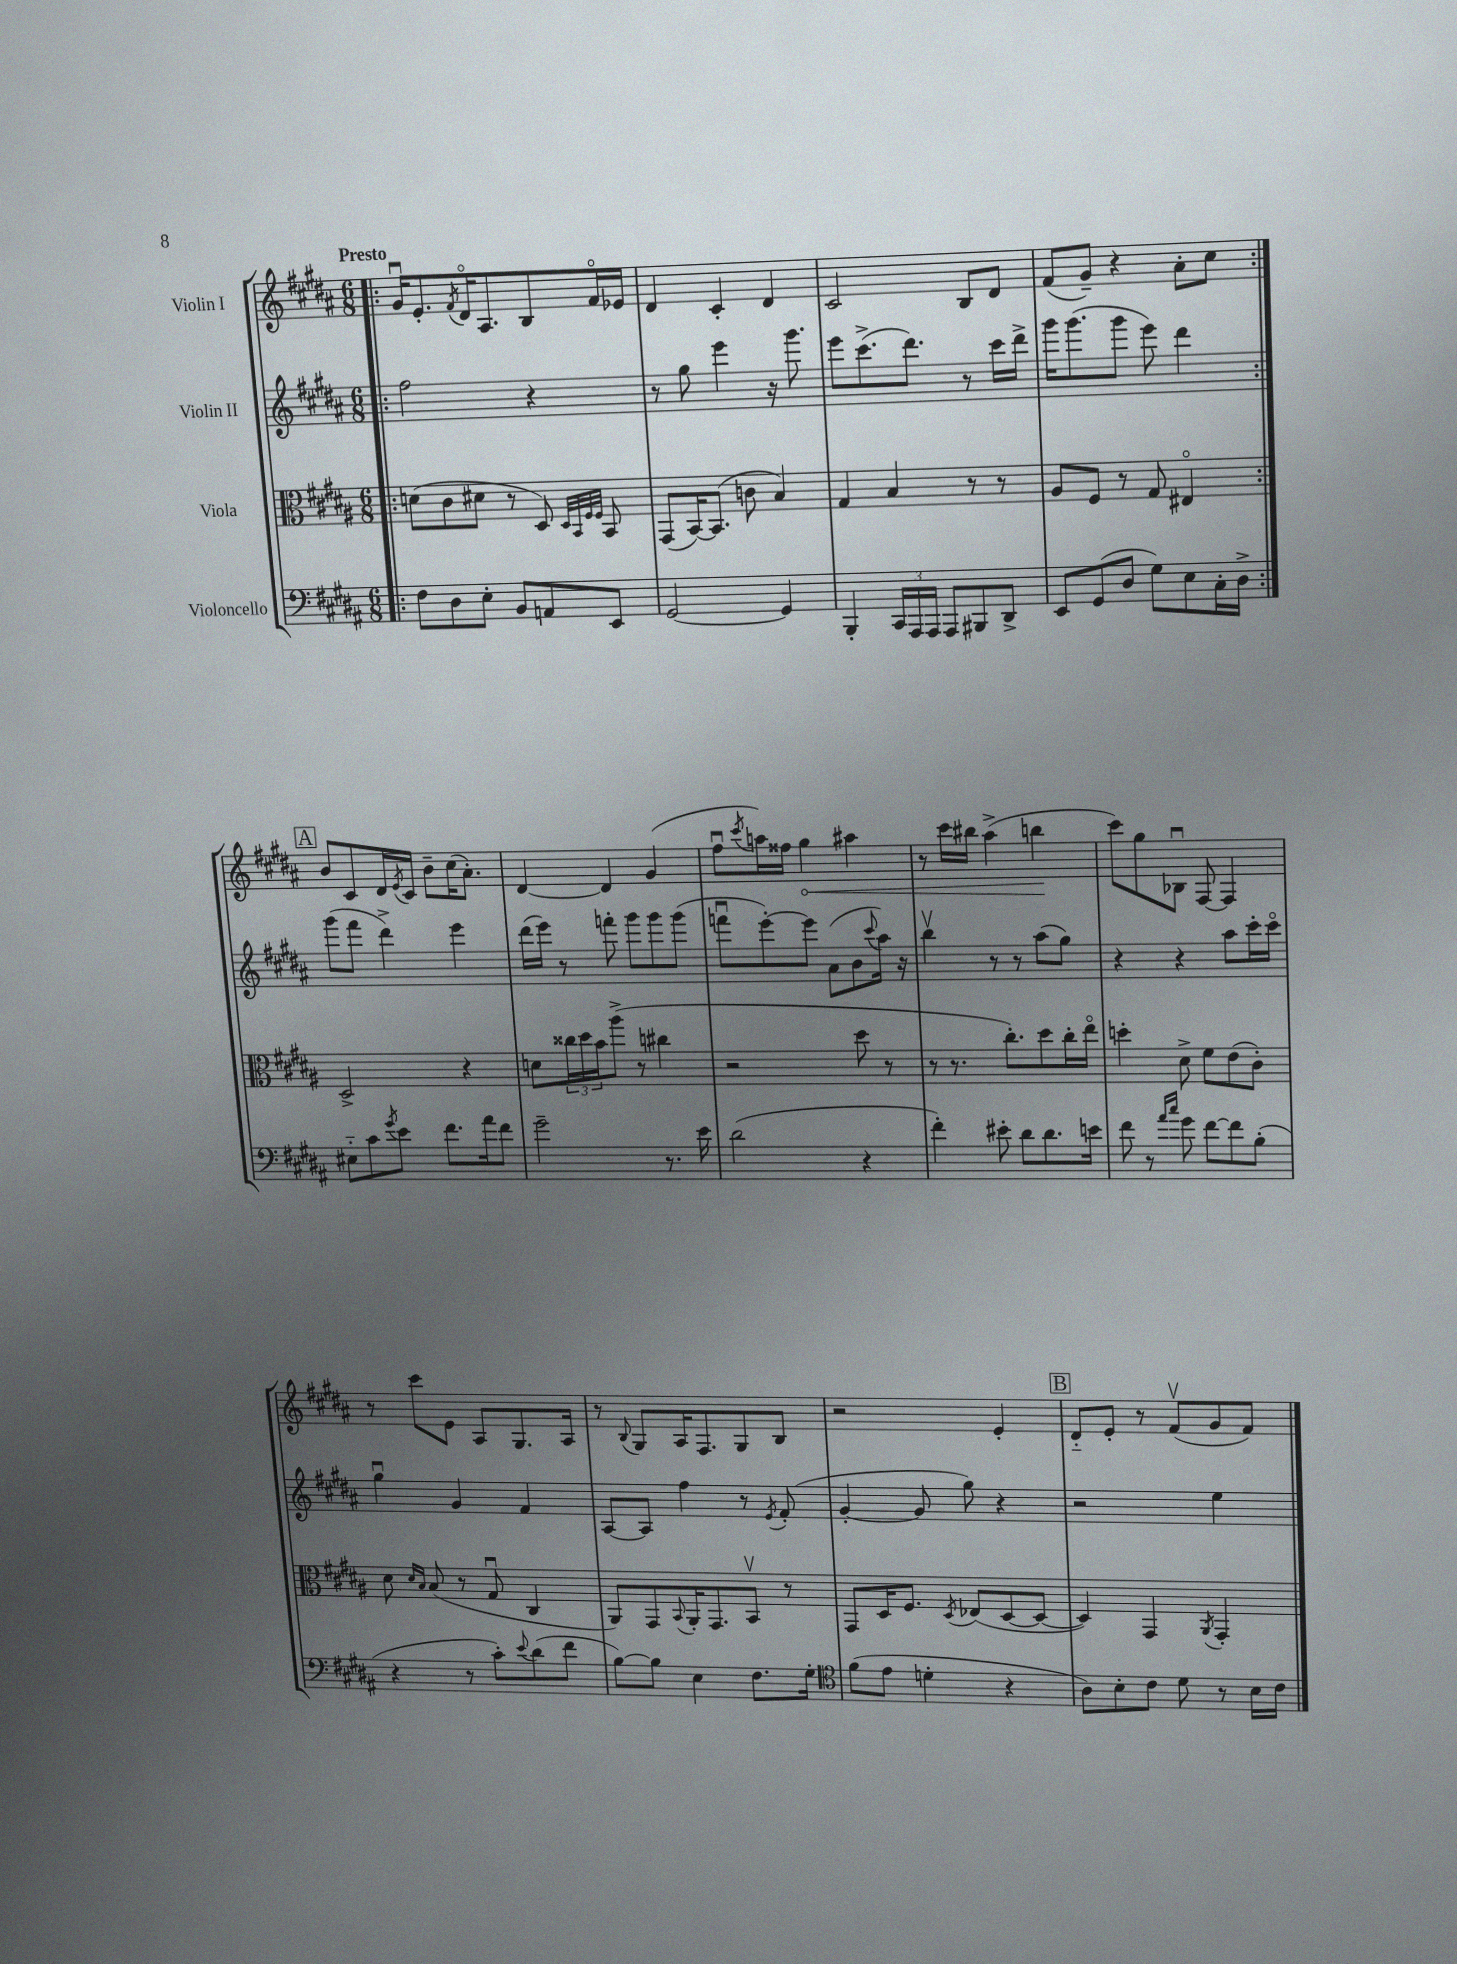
<<
\new StaffGroup <<
\new Staff = "s0" \with { instrumentName = "Violin I" } {
    \clef treble \key b \major \numericTimeSignature \time 6/8 \tempo "Presto"
    \repeat volta 2 { \bar ".|:" gis'16\downbow e'8.-. \acciaccatura { fis'8 } dis'16\flageolet ais8. b8 fis'16\flageolet ees'16 |
    dis'4 cis'4-. dis'4 |
    cis'2 b8 dis'8 |
    fis'8( gis'8--) r4 ais'8-. cis''8 | }
    \mark \markup { \box "A" } b'8 cis'8 dis'16 \acciaccatura { e'8 } cis'16 b'8-- cis''16( ais'8.-.) |
    dis'4~ dis'4 gis'4( |
    fis''8\downbow \acciaccatura { cis'''8 } a''16) fisis''16 \once \override Hairpin.circled-tip = ##t gis''4\< ais''4 |
    r8 cis'''16 bis''16 ais''4->( b''4\! |
    cis'''8) gis''8 bes8\downbow fis8~ fis4 |
    r8 cis'''8 e'8 ais8 gis8. ais16 |
    r8 \appoggiatura { b8 } gis8 ais16 fis8. gis8 b8 |
    r2 e'4-. |
    \mark \markup { \box "B" } dis'8-_ e'8-. r8 fis'8\upbow( gis'8 fis'8) \bar "|." |
}
\new Staff = "s1" \with { instrumentName = "Violin II" } {
    \clef treble \key b \major \numericTimeSignature \time 6/8
    \repeat volta 2 { \bar ".|:" fis''2 r4 |
    r8 gis''8 e'''4 r16 gis'''8. |
    e'''8 cis'''8.->( dis'''8.) r8 cis'''16 dis'''16-> |
    gis'''16 gis'''8.( gis'''8 e'''8) dis'''4 | }
    \mark \markup { \box "A" } gis'''8( fis'''8 dis'''4->) e'''4 |
    dis'''16( e'''16) r8 f'''8-. gis'''8 gis'''8 gis'''8( |
    f'''8\downbow e'''8~-.) e'''8 ais'8( b'8 \appoggiatura { cis'''8 } ais''16) r16 |
    b''4\upbow r8 r8 ais''8( gis''8) |
    r4 r4 ais''8 cis'''16-. cis'''16\flageolet |
    gis''4\downbow gis'4 fis'4 |
    ais8~ ais8 fis''4 r8 \acciaccatura { e'8 } fis'8-.( |
    gis'4~-. gis'8 gis''8) r4 |
    \mark \markup { \box "B" } r2 e''4 \bar "|." |
}
\new Staff = "s2" \with { instrumentName = "Viola" } {
    \clef alto \key b \major \numericTimeSignature \time 6/8
    \repeat volta 2 { \bar ".|:" d'8( cis'8 dis'8 r8 dis8) \grace { dis32 b,32 fis32 fis32 } b,8 |
    gis,8( b,16~) b,8.( c'8 b4) |
    gis4 b4 r8 r8 |
    ais8 fis8 r8 gis8 eis4\flageolet | }
    \mark \markup { \box "A" } dis2-> r4 |
    d'8 \tuplet 3/2 { cisis''16 dis''16 b'16 } ais''8->( r8 cis''4 |
    r2 dis''8 r8 |
    r8 r8. cis''8.-.) dis''8 cis''16-. e''16\flageolet |
    d''4-. dis'8-> fis'8 e'8( cis'8-.) |
    dis'8 \grace { dis'16 b16 } b8( r8 gis8\downbow cis4 |
    ais,8) gis,8 \appoggiatura { b,8 } ais,16-. gis,8. b,8\upbow r8 |
    gis,8 dis16 fis8. \acciaccatura { dis8 } ees8( dis8~ dis8~ |
    \mark \markup { \box "B" } dis4) gis,4 \acciaccatura { ais,8 } gis,4-. \bar "|." |
}
\new Staff = "s3" \with { instrumentName = "Violoncello" } {
    \clef bass \key b \major \numericTimeSignature \time 6/8
    \repeat volta 2 { \bar ".|:" fis8 dis8 e8-. b,8 a,8 e,8 |
    gis,2~ gis,4 |
    b,,4-. \tuplet 3/2 { cis,16 ais,,16 ais,,16 } ais,,8 bis,,8 dis,8-> |
    e,8 gis,8( dis8 gis8) e8 cis16-. dis16-> | }
    \mark \markup { \box "A" } eis8-_ cis'8 \acciaccatura { gis'8 } e'8 fis'8. ais'16 fis'8 |
    gis'2-- r8. e'16 |
    dis'2( r4 |
    fis'4-.) eis'8-. dis'8 dis'8. e'16 |
    fis'8 r8 \grace { ais'16 cis''16 } gis'8 fis'8~ fis'8 b8-.( |
    r4 r8 cis'8-.) \appoggiatura { e'8 } dis'8( fis'8 |
    b8~) b8 e4 fis8. gis16-. |
    \clef tenor fis'8( e'8 d'4-. r4 |
    \mark \markup { \box "B" } ais8) b8-. cis'8 dis'8 r8 b16 cis'16 \bar "|." |
}
>>
>>
\layout { \context { \Score \remove "Bar_number_engraver" } }
